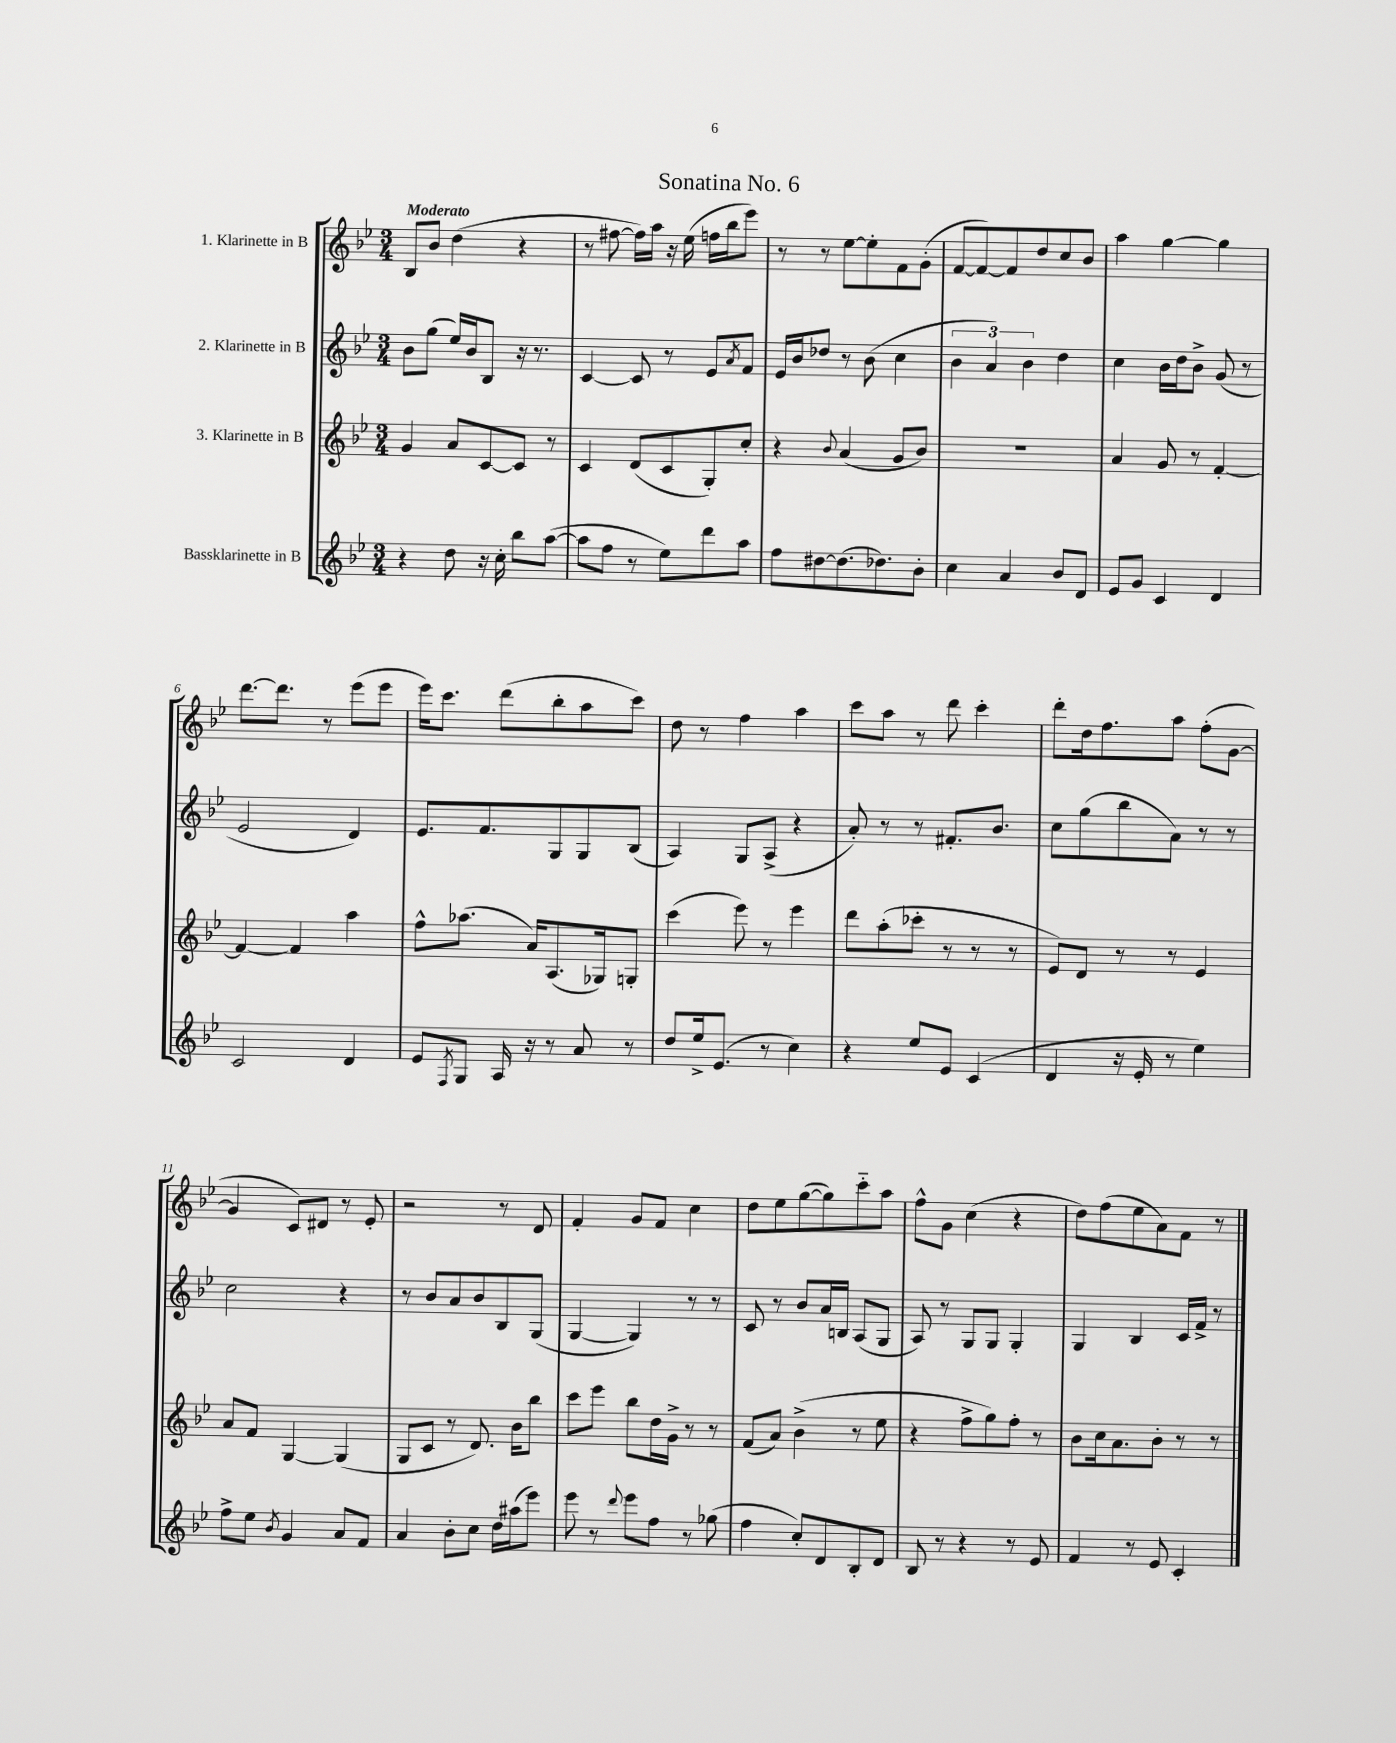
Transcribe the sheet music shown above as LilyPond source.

\header { title = "Sonatina No. 6" }
<<
\new StaffGroup <<
\new Staff = "s0" \with { instrumentName = "1. Klarinette in B" } {
    \clef treble \key bes \major \numericTimeSignature \time 3/4 \tempo "Moderato"
    bes8 bes'8 d''4( r4 |
    r8 fis''8~ fis''16) a''16 r16 ees''16( f''16 bes''16 ees'''8) |
    r8 r8 ees''8~ ees''8-. f'8 g'8-.( |
    f'8~ f'8~) f'8 d''8 c''8 bes'8 |
    a''4 g''4~ g''4 |
    d'''8.~ d'''8. r8 ees'''8( ees'''8 |
    ees'''16) c'''8. d'''8( bes''8-. a''8 c'''8) |
    d''8 r8 f''4 a''4 |
    c'''8 a''8 r8 d'''8 c'''4-. |
    d'''8-. d''16 f''8. a''8 f''8-.( g'8~ |
    g'4 c'8) dis'8 r8 ees'8-. |
    r2 r8 d'8 |
    f'4-. g'8 f'8 c''4 |
    d''8 ees''8 g''8~( g''8) c'''8-_ a''8 |
    f''8-^ g'8 c''4( r4 |
    d''8) f''8( ees''8 a'8) f'8 r8 \bar "|." |
}
\new Staff = "s1" \with { instrumentName = "2. Klarinette in B" } {
    \clef treble \key bes \major \numericTimeSignature \time 3/4
    bes'8 g''8( ees''16) bes'16 bes8 r16 r8. |
    c'4~ c'8 r8 ees'8 \acciaccatura { a'8 } f'8 |
    ees'16 bes'16 des''8 r8 bes'8( c''4 |
    \tuplet 3/2 { bes'4 a'4) bes'4 } d''4 |
    c''4 bes'16 d''16 bes'8-> g'8( r8 |
    ees'2 d'4) |
    ees'8. f'8. g8 g8 bes8( |
    a4) g8 a8->( r4 |
    a'8-.) r8 r8 fis'8.-. bes'8. |
    c''8 g''8( bes''8 a'8) r8 r8 |
    c''2 r4 |
    r8 bes'8 a'8 bes'8 bes8 g8( |
    g4~ g4) r8 r8 |
    c'8 r8 bes'8 a'16 b16 a8( g8 |
    a8) r8 g8 g8 g4-. |
    g4 bes4 c'16 f'16-> r8 \bar "|." |
}
\new Staff = "s2" \with { instrumentName = "3. Klarinette in B" } {
    \clef treble \key bes \major \numericTimeSignature \time 3/4
    g'4 a'8 c'8~ c'8 r8 |
    c'4 d'8( c'8 g8-.) c''8-. |
    r4 \appoggiatura { bes'8 } a'4( g'8 bes'8) |
    R2. |
    a'4 g'8 r8 f'4~-. |
    f'4~ f'4 a''4 |
    f''8-^ aes''8.( a'16) a8.( ges16) g8-. |
    c'''4( ees'''8) r8 ees'''4 |
    d'''8 a''8-.( ces'''8-. r8 r8 r8 |
    ees'8) d'8 r8 r8 ees'4 |
    a'8 f'8 g4~ g4( |
    g8 c'8 r8 d'8.) bes'16 bes''8 |
    c'''8 ees'''8 bes''8 d''16 g'16-> r8 r8 |
    f'8( a'8) bes'4->( r8 ees''8 |
    r4 f''8-> g''8) f''8-. r8 |
    bes'8 c''16 a'8. bes'8-. r8 r8 \bar "|." |
}
\new Staff = "s3" \with { instrumentName = "Bassklarinette in B" } {
    \clef treble \key bes \major \numericTimeSignature \time 3/4
    r4 d''8 r16 c''16-. bes''8 a''8~( |
    a''8 f''8 r8 ees''8) d'''8 a''8 |
    f''8 dis''8~ dis''8.( des''8.) bes'8-. |
    c''4 a'4 bes'8 d'8 |
    ees'8 g'8 c'4 d'4 |
    c'2 d'4 |
    ees'8 \acciaccatura { f8 } g8 a16 r16 r8 a'8 r8 |
    d''8 ees''16-> ees'8.( r8 c''4) |
    r4 ees''8 ees'8 c'4( |
    d'4 r16 ees'16-. r8 ees''4) |
    f''8-> ees''8 \acciaccatura { bes'8 } g'4 a'8 f'8 |
    a'4 bes'8-. c''8 d''16 ais''16( ees'''8) |
    ees'''8 r8 \appoggiatura { d'''8 } ees'''8 f''8 r8 ges''8( |
    f''4 c''8-.) d'8 bes8-. d'8 |
    bes8 r8 r4 r8 ees'8 |
    f'4 r8 ees'8 c'4-. \bar "|." |
}
>>
>>
